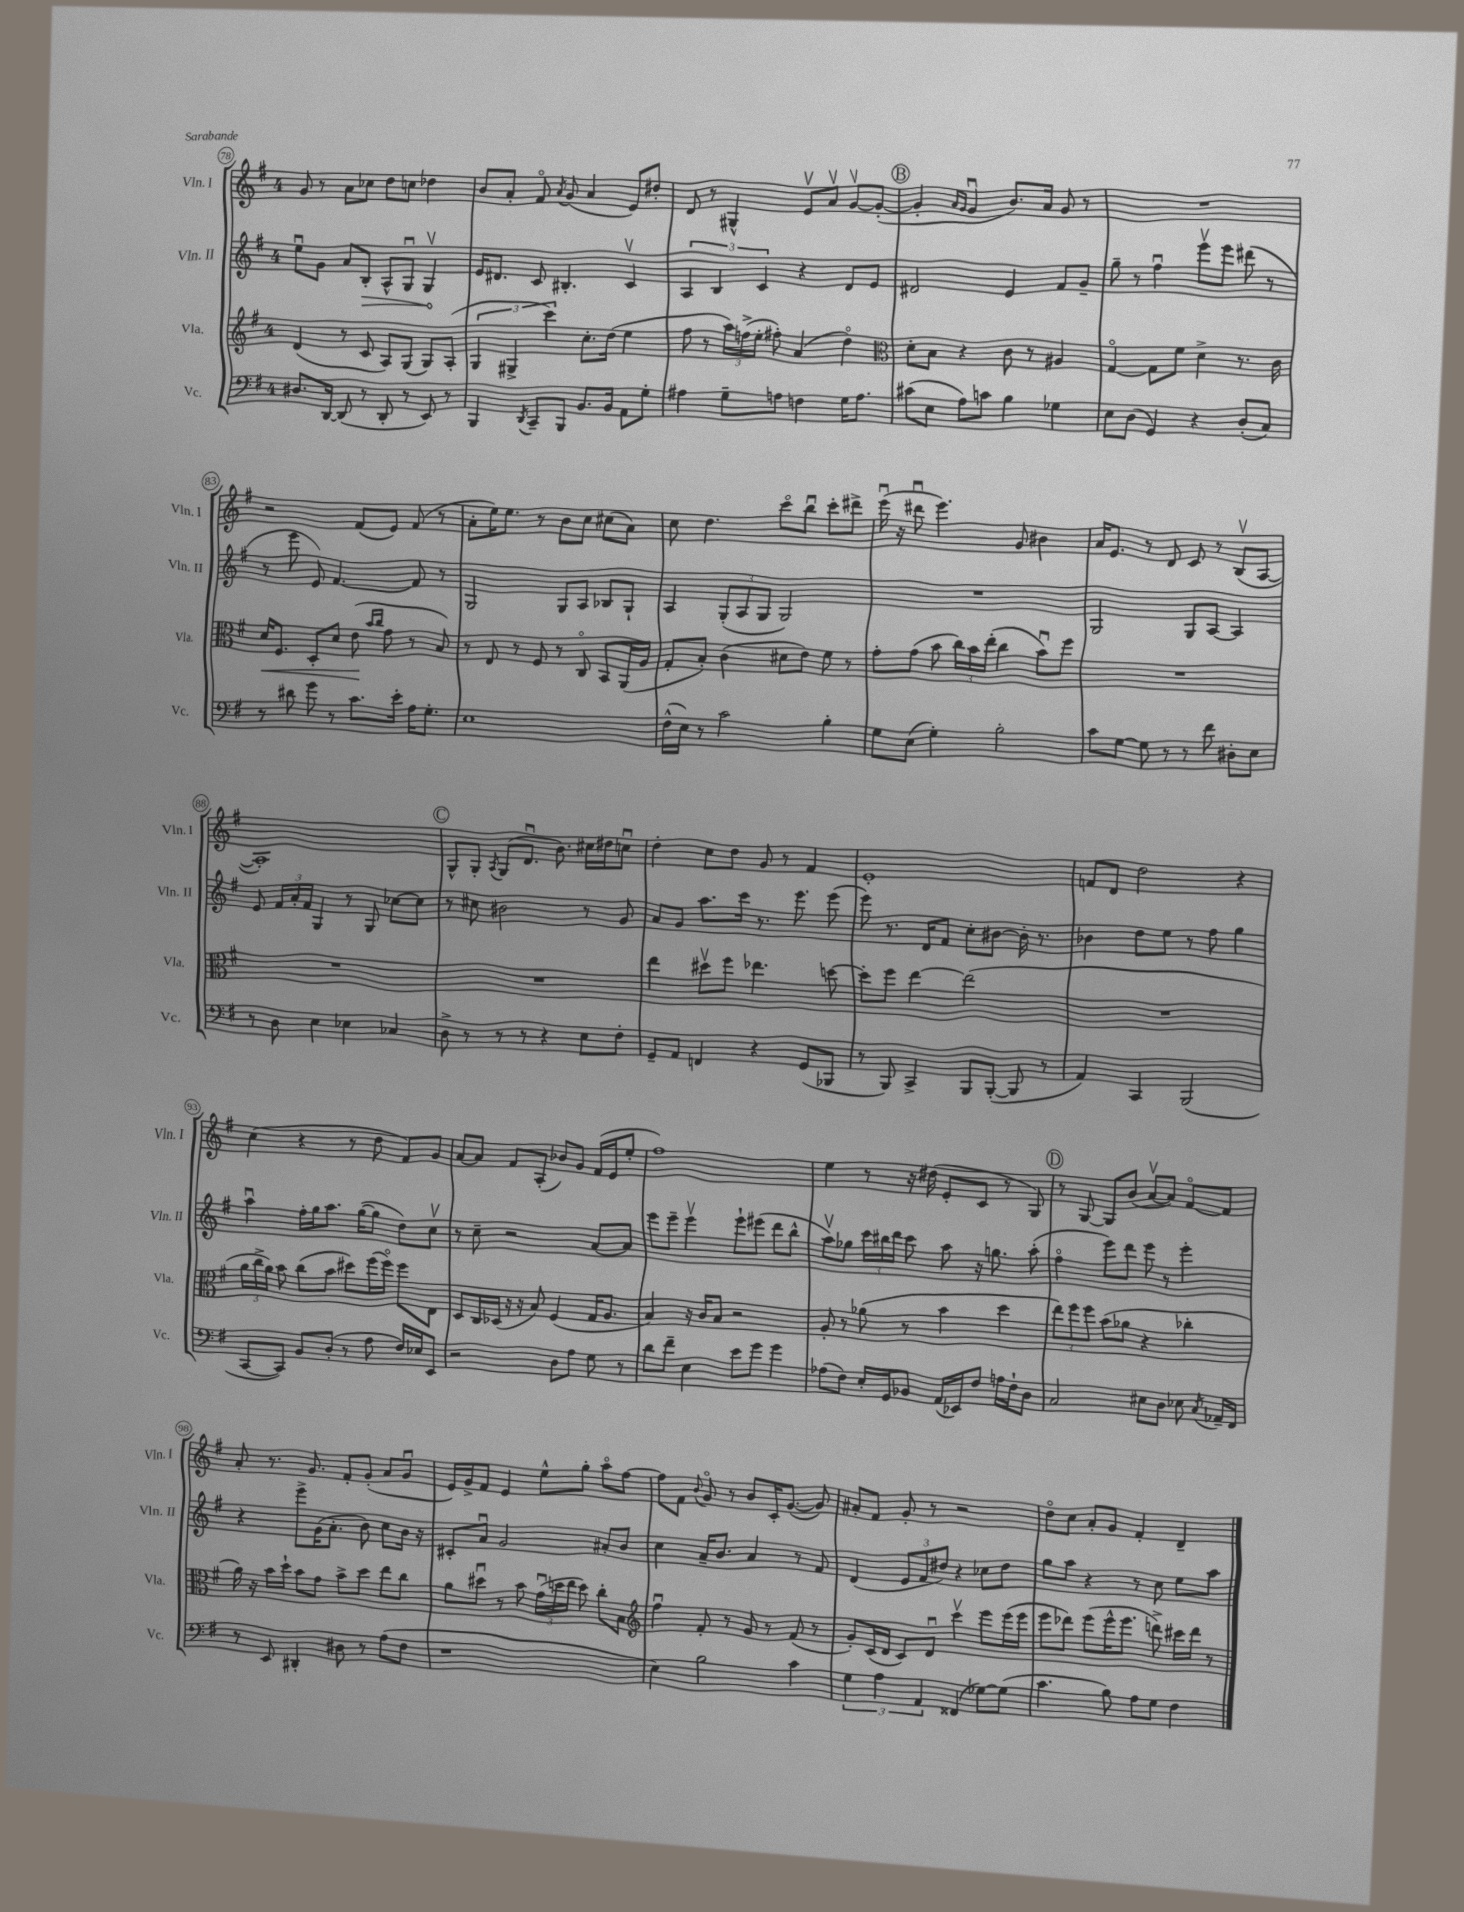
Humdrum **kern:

**kern	**kern	**dynam	**kern	**dynam	**kern
*part4	*part3	*part3	*part2	*part2	*part1
*staff4	*staff3	*staff3	*staff2	*staff2	*staff1
*I"Vc.	*I"Vla.	*	*I"Vln. II	*	*I"Vln. I
*I'Vc.	*I'Vla.	*	*I'Vln. II	*	*I'Vln. I
*clefF4	*clefG2	*	*clefG2	*	*clefG2
*k[f#]	*k[f#]	*	*k[f#]	*	*k[f#]
*M4/4	*M4/4	*	*M4/4	*	*M4/4
=78	=78	=78	=78	=78	=78
8.D#X/L	(4d/	.	8eeu\L	.	8g/
.	.	.	8g\J	.	8r
[16DD/Jk	.	.	.	.	.
(8DD/]	8r	.	8a/L	.	8a\L
!	!	!	!	!LO:HP:b	!
8r	8c/	.	8B'/J	>	8cc-X\J
8DD'/	8A/L)	.	8A^^/L	.	8dd\L
8r	(8G/J	.	8Gu/J	.	8ccn\J
8EE/)	8G/L)	.	4Gv/	.	4dd-X\
8r	(8A'/J	.	.	.	.
.	.	.	.	]	.
=79	=79	=79	=79	=79	=79
4BBB/	6G/	.	16e/KL	.	8b/L
.	.	.	8.d#X/J	.	.
.	.	.	.	.	8a'/J
.	6G#X^/	.	.	.	.
8qDD/	.	.	.	.	.
8CC~/L	.	.	8c/	.	8f#/
.	6ccc\)	.	.	.	.
.	.	.	.	.	8qa/
8BBB/J	.	.	4.B#X'/	.	(8g/
8.BB/L	8.cc'\L	.	.	.	4a/
16BB/Jk	(16dd\Jk	.	.	.	.
8AA\L	4ee\	.	4cv/	.	8e/L)
8G'\J	.	.	.	.	8dd#X'/J
=80	=80	=80	=80	=80	=80
4A#X\	8ff#\	.	6A/	.	8d/
.	8r	.	.	.	8r
.	.	.	6B/	.	.
8G~\L	24aa\LL)	.	.	.	4G#X^^/
.	(24ffn^\	.	.	.	.
.	24ee'\JJ	.	6c/	.	.
8An\J	8ff#X'\)	.	.	.	.
4Fn\	(4a/	.	4r	.	8ev/L
.	.	.	.	.	8av/J
16G\KL	4dd\)	.	8d/L	.	[8gv/L
8.A\J	.	.	.	.	.
.	.	.	8e/J	.	(8g'/J_
!!LO:REH:place=s1:t=B
=81	=81	=81	=81	=81	=81
*	*clefC3	*	*	*	*
(8c#X\L	8d'\L	.	2d#X/	.	4g'/]
8E\J	8B\J	.	.	.	.
.	.	.	.	.	16qqa/LL
.	.	.	.	.	16qqg/JJ
8A\L)	4r	.	.	.	4gu/
8cn\J	.	.	.	.	.
4B\	8c\	.	4e/	.	8.b/L)
.	8r	.	.	.	.
.	.	.	.	.	16a/Jk
4G-X\	4A#X/	.	8f#/L	.	8g/
.	.	.	8g~/J	.	8r
=82	=82	=82	=82	=82	=82
8E\L	[4G/	.	8gg~\	.	1r
(8D\J	.	.	8r	.	.
4GG/)	8G\L]	.	4ff#u\	.	.
.	8f#\J	.	.	.	.
4r	4d^\	.	8eeev\L	.	.
.	.	.	8eee\J	.	.
(8D'/L	8.r	.	(8ddd#X\	.	.
8C/J)	.	.	8r	.	.
.	16c\	.	.	.	.
!!LO:LB:g=z
=83	=83	=83	=83	=83	=83
!	!	!LO:HP:b	!	!	!
8r	16d/KL	<	8r	.	2r
.	8.F#/J	.	.	.	.
8d#X\	.	.	8eee\	.	.
8g\	8D'/L	.	8e/)	.	.
8r	8d/J	.	[4.f#/	.	.
8.c\L	(8e\	.	.	.	(8f#/L
.	16qqb/LL	.	.	.	.
.	16qqcc/JJ	.	.	.	.
.	8g\	[	.	.	8e/J)
16e'\Jk	.	.	.	.	.
16A\KL	8r	.	8f#/]	.	(8f#/
8.G'\J	.	.	.	.	.
.	8B/)	.	8r	.	8r
=84	=84	=84	=84	=84	=84
1E	8r	.	2G/	.	8a'\L
.	8E/	.	.	.	16ee\K)
.	.	.	.	.	8.ee\J
.	8r	.	.	.	.
.	8F#/	.	.	.	8r
.	8r	.	8G/L	.	8b\L
.	8C/	.	8A/J	.	8cc\J
.	8BB/L	.	8B-X/L	.	(8cc#X\L
.	(16AA/L	.	8G`/J	.	8a\J)
.	16A/JJ	.	.	.	.
=85	=85	=85	=85	=85	=85
(16F#^^\LL	8G'/L	.	4A/	.	8cc\
16E\JJ)	.	.	.	.	.
8r	8B'/J)	.	.	.	4.dd\
2c\	(4c\	.	(12G'/L	.	.
.	.	.	12A/	.	.
.	.	.	12G/J	.	.
.	8d#X\L	.	2G/)	.	8ccc\L
.	8e\J)	.	.	.	8bbu\J
4B'\	8f#\	.	.	.	8ccc'\L
.	8r	.	.	.	8ddd#X^\J
=86	=86	=86	=86	=86	=86
8G\L	8g'\L	.	1r	.	(16eeeu\
.	.	.	.	.	16r
(8E\J	(8g\J	.	.	.	8ddd#Xu\
4G'\)	8b\	.	.	.	4.eee\)
.	24cc\LL)	.	.	.	.
.	24b\	.	.	.	.
.	(24ee'\JJ	.	.	.	.
2B'\	4cc\	.	.	.	.
.	.	.	.	.	8g/
.	8bu\L)	.	.	.	4b#X\
.	8ff#\J	.	.	.	.
=87	=87	=87	=87	=87	=87
8c\L	1r	.	2G/	.	16a/KL
.	.	.	.	.	8.e/J
[8G\J	.	.	.	.	.
8G\]	.	.	.	.	8r
8r	.	.	.	.	8d/
8r	.	.	8G/L	.	8c/
8f#\	.	.	[8A/J	.	8r
8D#X'\L	.	.	4A/]	.	(8Bv/L
8E\J	.	.	.	.	[8A/J
!!LO:LB:g=z
=88	=88	=88	=88	=88	=88
8r	1r	.	8e/	.	1A'])
8D\	.	.	24f#/LL	.	.
.	.	.	24a'/	.	.
.	.	.	24f#/JJ	.	.
4E\	.	.	4G/	.	.
4E-X\	.	.	8r	.	.
.	.	.	8G/	.	.
4C-X/	.	.	[8cc-X\L	.	.
.	.	.	8cc-\J]	.	.
!!LO:REH:place=s1:t=C
=89	=89	=89	=89	=89	=89
8D^\	1r	.	8r	.	8G^^/L
8r	.	.	8cc#X\	.	8G'/J
.	.	.	.	.	8qA/
8r	.	.	2b#X\	.	(8G/L
8r	.	.	.	.	8.du/J
4r	.	.	.	.	.
.	.	.	.	.	8.b\)
8E\L	.	.	8r	.	16cc#X\LL
.	.	.	.	.	16dd#X\J
8F#'\J	.	.	8g/	.	8ccnu\J
=90	=90	=90	=90	=90	=90
8GG~/L	4ee\	.	8a/L	.	4dd'\
8AA/J	.	.	8g/J	.	.
4FFn/	8dd#Xv\L	.	8.aa\L	.	8cc\L
.	8ff#\J	.	.	.	8dd\J
.	.	.	16ccc\Jk	.	.
4r	4.ee-X\	.	8.r	.	8g/
.	.	.	.	.	8r
.	.	.	8.eee\	.	.
(8GG/L	.	.	.	.	4f#/
8BBB-X/J	[8ddn\	.	(8eee\	.	.
=91	=91	=91	=91	=91	=91
8r	8dd'\L]	.	8eee\)	.	1e'
8BBB/)	8ff#\J	.	8.r	.	.
4CC^/	[4ee\	.	.	.	.
.	.	.	16d/KL	.	.
.	.	.	8f#/J	.	.
8BBB/L	(2ee\]	.	8cc'\L	.	.
([8BBB'/J	.	.	[8b#X\J	.	.
8BBB/]	.	.	16b#'\]	.	.
.	.	.	8.r	.	.
8r	.	.	.	.	.
=92	=92	=92	=92	=92	=92
4AA/)	1r	.	4b-X\	.	8fn/L
.	.	.	.	.	8d/J
4CC/	.	.	8dd\L	.	2dd\
.	.	.	8ee\J	.	.
(2BBB/	.	.	8r	.	.
.	.	.	8ff#\	.	.
.	.	.	4gg\	.	4r
!!LO:LB:g=z
=93	=93	=93	=93	=93	=93
[8CC/L	24a\LL	.	4aau\	.	(4cc\
.	24cc^\	.	.	.	.
.	24a\JJ)	.	.	.	.
8CC/J])	8b\	.	.	.	.
8BB/L	(8cc\L	.	16ff#'\LL	.	4r
.	.	.	16gg\J	.	.
(8D'/J	8b\J	.	8.aa\J	.	.
8r	8dd#X\L)	.	.	.	8r
.	.	.	([16gg\KL	.	.
8A\	(16ff#\L	.	8gg\J]	.	8dd\
.	16ff#\JJ)	.	.	.	.
16F#/LL)	8ff#\L	.	8dd\L)	.	8f#/L)
16E-X/J	.	.	.	.	.
8EE/J	8E\J	.	8ccv\J	.	8g/J
=94	=94	=94	=94	=94	=94
2r	8D/L	.	8r	.	[8a/L
.	16C/L	.	8cc~\	.	8a/J]
.	(16D-X/JJ	.	.	.	.
.	16r	.	2r	.	8f#/L
.	16r	.	.	.	.
.	8B/)	.	.	.	(8A'/J
8D\L	(4F#/	.	.	.	8b-X/L)
8A\J	.	.	.	.	8g/J
8G\	16G/KL	.	[8a/L	.	(16f#/LL
.	8.A/J	.	.	.	16e/J
8r	.	.	8a/J]	.	8ee'/J
=95	=95	=95	=95	=95	=95
8d\L	4B/)	.	8eee\L	.	1ff#)
8f#~\J	.	.	8eee~\J	.	.
4E\	16r	.	4eeev\	.	.
.	16c/KL	.	.	.	.
.	8B/J	.	.	.	.
8e\L	2r	.	8eee`\L	.	.
8g\J	.	.	(8eee#X\J	.	.
4g\	.	.	8ddd\L	.	.
.	.	.	8bb^^\J	.	.
=96	=96	=96	=96	=96	=96
(8A-X\L	8A'/	.	8aav\L)	.	4ee\
8F#\J)	8r	.	8gg-X\J	.	.
16E'/LL	(8a-X\	.	24ccc\LL	.	8r
.	.	.	24bb#X\	.	.
16GG/J	.	.	.	.	.
.	.	.	24ddd\JJ	.	.
8BB-X/J	8r	.	8ccc\	.	16r
.	.	.	.	.	(16dd#X\
(16AA/LL	4b\	.	8aa\	.	8e'/L
16EE-X/J)	.	.	.	.	.
8F#/J	.	.	16r	.	8c/J
.	.	.	8.ggn\	.	.
16An\LL	4dd\	.	.	.	8r
16F#`\J	.	.	.	.	.
8D\J	.	.	(8aa'\	.	8G/)
!!LO:REH:place=s1:t=D
=97	=97	=97	=97	=97	=97
2C/	12ee\L)	.	4ff#\	.	8r
.	12ff#\	.	.	.	.
.	.	.	.	.	[8G/
.	12ff#\J	.	.	.	.
.	(8b\L	.	8eee\L)	.	8G/L]
.	8a-X\J	.	8ddd\J	.	(8b/J
8E#X\L	4r	.	8eee\	.	[8av/L
8D\J	.	.	8r	.	8a/J])
8E-X\	4cc-X'\	.	4eee'\	.	[8f#/L
8qC/	.	.	.	.	.
16AA-X~/LL	.	.	.	.	8f#/J]
16FF#/JJ	.	.	.	.	.
!!LO:LB:g=z
=98	=98	=98	=98	=98	=98
8r	16a\)	.	4r	.	8a'/
.	16r	.	.	.	.
8EE/	16b\LL	.	.	.	8.r
.	16dd`\JJ	.	.	.	.
4DD#X'/	8b\L	.	8eee^\L	.	.
.	.	.	.	.	8.g/
.	8g\J	.	(16g\K	.	.
.	.	.	8.a'\J	.	.
8D#X\	8b^\L	.	.	.	8f#'/L
8r	8dd\J	.	8b\)	.	(8g'/J
(8A\L	8ee\L	.	8cc\L	.	8a/L
8F#\J	8cc\J	.	16b\Jk	.	8gu/J
.	.	.	16r	.	.
=99	=99	=99	=99	=99	=99
1r	8a\L	.	8c#X'/L	.	16e/LL)
.	.	.	.	.	16g^/J
.	8dd#Xu\J	.	8au/J	.	8f#/J
.	8r	.	2g/	.	4e/
.	8b\	.	.	.	.
.	(24gu\LL	.	.	.	8ee^^\L
.	24ddn\	.	.	.	.
.	24ee\JJ	.	.	.	.
.	8dd\)	.	.	.	8gg'\J
.	8cc'\L	.	8a#X'/L	.	8aa\L
.	8B\J	.	8b/J	.	[8ff#\J
=100	=100	=100	=100	=100	=100
*	*clefG2	*	*	*	*
4E\)	4ff#u\	.	4cc\	.	8ff#\L]
.	.	.	.	.	8f#\J
.	.	.	.	.	8qqb/
2B\	8f#'/	.	16a~/KL	.	8g/
.	.	.	8.b/J	.	.
.	8r	.	.	.	8r
.	8g/	.	4a/	.	8b/L
.	8r	.	.	.	16c'/K
.	.	.	.	.	([8.g/J
4c\	(8f#/	.	8r	.	.
.	8r	.	8f#/	.	8g/])
=101	=101	=101	=101	=101	=101
6G\	8g'/L)	.	(4d/	.	8a#X'/L
.	(16c/L	.	.	.	8f#/J
6A\	.	.	.	.	.
.	16d/JJ	.	.	.	.
.	8c/L)	.	12e/L	.	8g'/
6AA/	.	.	12f#/	.	.
.	8du/J	.	.	.	8r
.	.	.	12dd#X/J)	.	.
(4FF##X/	4cccv\	.	4r	.	2r
[8G-X\L)	8eee\L	.	8cc-X\L	.	.
(8G-\J]	(16eee\L	.	8dd#\J	.	.
.	16eee\JJ	.	.	.	.
=102	=102	=102	=102	=102	=102
4.c\	8eee\L	.	8gg\L	.	8dd\L
.	8ddd-X\J)	.	8aa\J	.	8cc\J
.	(8eee\L	.	4r	.	8a'/L
8B\)	16eee^^\K	.	.	.	8g/J
.	8.eee\J	.	.	.	.
8A\L	.	.	8r	.	4f#'/
8G\J	8dddn^\)	.	8cc\	.	.
4F#\	16ccc#X\LL	.	8ee\L	.	4d~/
.	16ddd\JJ	.	.	.	.
.	8r	.	8aa\J	.	.
==	==	==	==	==	==
*-	*-	*-	*-	*-	*-
